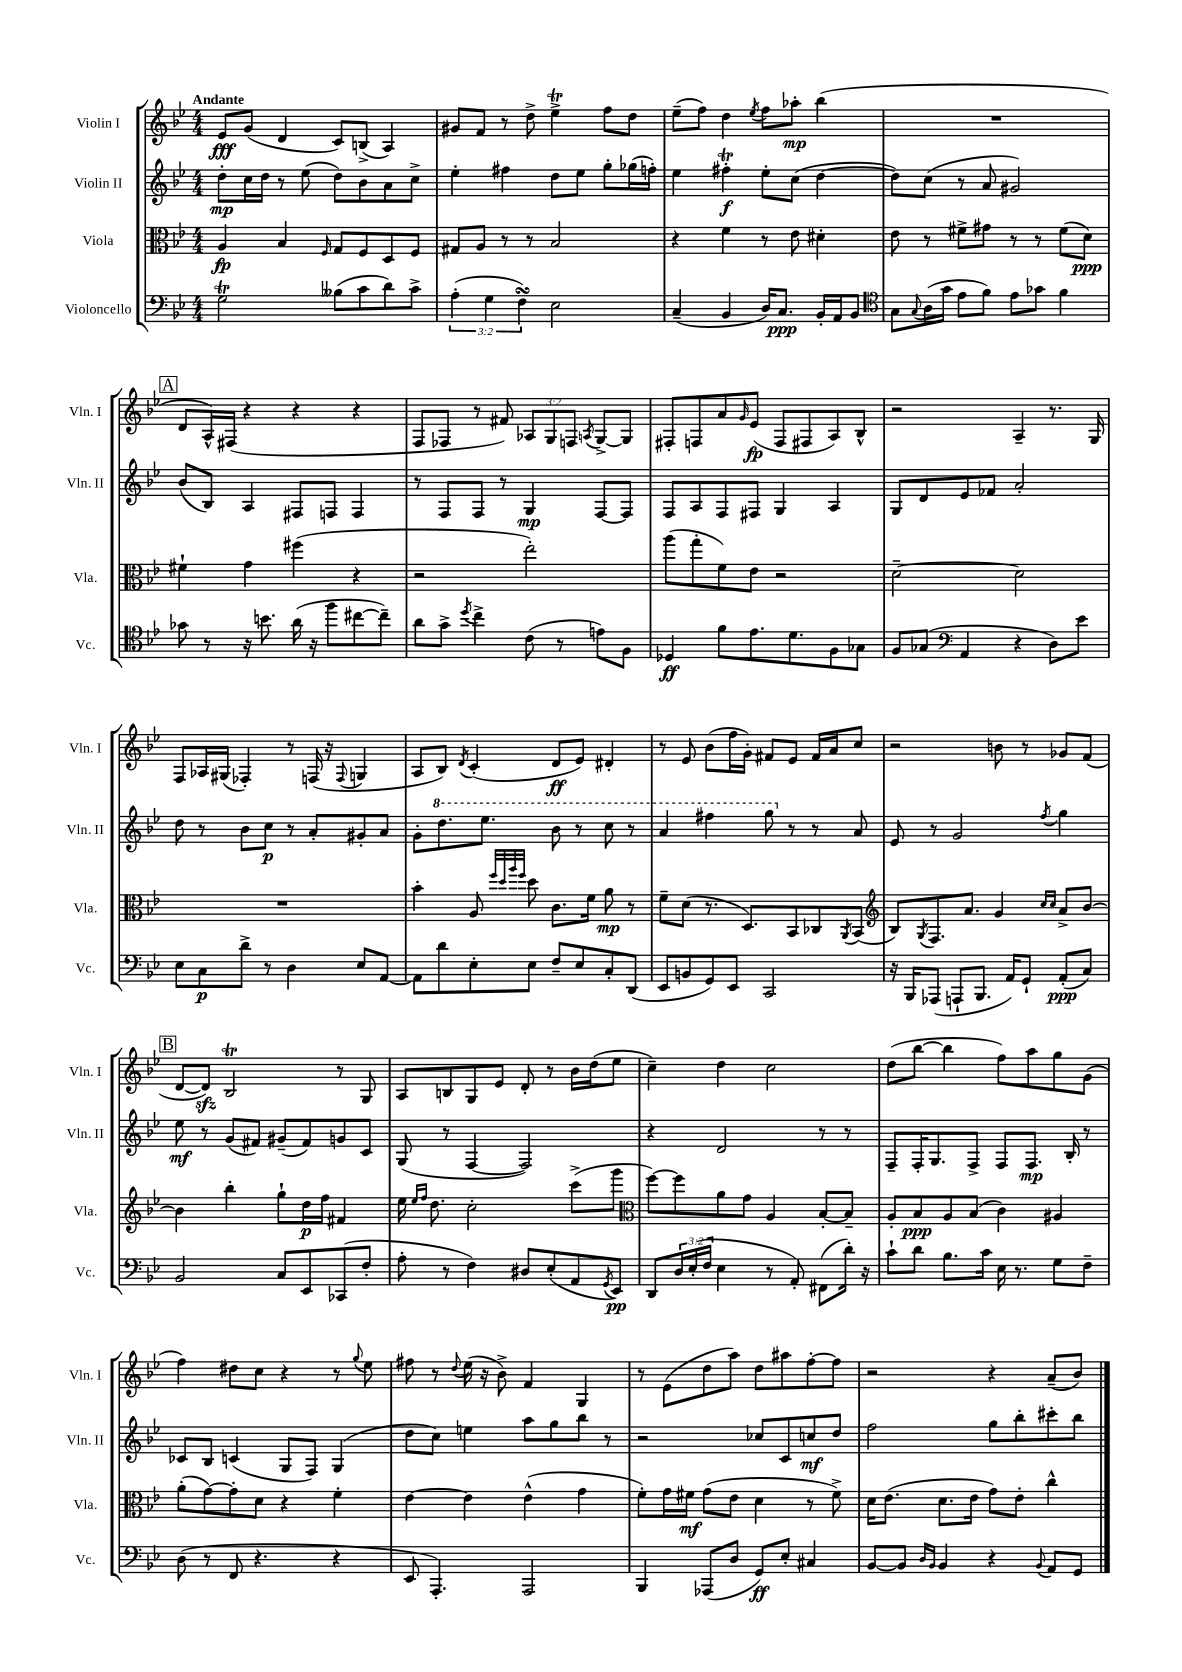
<<
\new StaffGroup <<
\new Staff = "s0" \with { instrumentName = "Violin I" shortInstrumentName = "Vln. I" } {
    \clef treble \key bes \major \numericTimeSignature \time 4/4 \override Staff.TupletNumber.text = #tuplet-number::calc-fraction-text \tempo "Andante"
    ees'8\fff g'8( d'4 c'8) b8->( a4) |
    gis'8 f'8 r8 d''8-> ees''4->\trill f''8 d''8 |
    ees''8--( f''8) d''4 \acciaccatura { ees''8 } f''8 aes''8-.\mp bes''4( |
    R1 |
    \mark \markup { \box "A" } d'8 a16-^) fis16( r4 r4 r4 |
    f8 fes8 r8 fis'8) \tuplet 3/2 { aes8 g8 f8 } \acciaccatura { a8 } g8~-> g8 |
    fis8-. f8 a'8 \grace { g'16 } ees'8\fp( f8 fis8 a8) bes8-^ |
    r2 a4-- r8. g16 |
    f8 aes16 gis16( fes4-.) r8 f16( r16 \appoggiatura { f8 } g4 |
    a8 bes8) \acciaccatura { d'8 } c'4-.( d'8\ff ees'8) dis'4-. |
    r8 ees'8 bes'8( f''16 g'16-.) fis'8 ees'8 fis'16 a'16 c''8 |
    r2 b'8 r8 ges'8 f'8( |
    \mark \markup { \box "B" } d'8~ d'8\sfz) bes2\trill r8 g8 |
    a8 b8 g8 ees'8 d'8-. r8 bes'16 d''16( ees''8 |
    c''4--) d''4 c''2 |
    d''8( bes''8~ bes''4 f''8) a''8 g''8 g'8( |
    f''4) dis''8 c''8 r4 r8 \appoggiatura { g''8 } ees''8 |
    fis''8 r8 \appoggiatura { d''8 } ees''16( r16 bes'8->) f'4 g4 |
    r8 ees'8( d''8 a''8) d''8 ais''8 f''8~-. f''8 |
    r2 r4 a'8--( bes'8) \bar "|." |
}
\new Staff = "s1" \with { instrumentName = "Violin II" shortInstrumentName = "Vln. II" } {
    \clef treble \key bes \major \numericTimeSignature \time 4/4
    d''8-.\mp c''16 d''16 r8 ees''8( d''8) bes'8 a'8 c''8-> |
    ees''4-. fis''4 d''8 ees''8 g''8-. ges''16( f''16-.) |
    ees''4 fis''4-.\trill\f ees''8-. c''8( d''4~ |
    d''8) c''8( r8 a'8 gis'2) |
    \mark \markup { \box "A" } bes'8( bes8) a4 fis8 f8 f4 |
    r8 f8 f8 r8 g4\mp f8~ f8 |
    f8 a8 f8 fis8 g4 a4 |
    g8 d'8 ees'8 fes'8 a'2-. |
    d''8 r8 bes'8 c''8\p r8 a'8-. gis'8-. a'8 |
    g'8-. \ottava #1 d'''8. ees'''8. bes''8 r8 c'''8 r8 |
    a''4 fis'''4 g'''8 \ottava #0 r8 r8 a'8 |
    ees'8 r8 g'2 \acciaccatura { f''8 } g''4 |
    \mark \markup { \box "B" } ees''8\mf r8 g'8( fis'8) gis'8--( fis'8) g'8 c'8 |
    g8( r8 f4~ f2) |
    r4 d'2 r8 r8 |
    f8-- f16-. g8. f8-> f8 f8.\mp bes16-. r8 |
    ces'8 bes8 c'4( g8 f8) g4( |
    d''8 c''8) e''4 a''8 g''8 bes''8 r8 |
    r2 ces''8 c'8 c''8\mf d''8 |
    f''2 g''8 bes''8-. cis'''8-. bes''8 \bar "|." |
}
\new Staff = "s2" \with { instrumentName = "Viola" shortInstrumentName = "Vla." } {
    \clef alto \key bes \major \numericTimeSignature \time 4/4
    a4\fp bes4 \grace { f16 } g8 f8 d8 f8 |
    gis8 a8 r8 r8 bes2 |
    r4 f'4 r8 ees'8 dis'4-. |
    ees'8 r8 fis'8-> gis'8 r8 r8 fis'8( d'8\ppp) |
    \mark \markup { \box "A" } fis'4-! g'4 fis''4( r4 |
    r2 ees''2-.) |
    a''8( g''8-. f'8) ees'8 r2 |
    d'2~-- d'2 |
    R1 |
    bes'4-. a8 \grace { f''32 d''32 a''32 f''32 } d''8 c'8. f'16 a'8\mp r8 |
    f'8-- d'8( r8. d8.) bes,8 ces8 \acciaccatura { a,8 } bes,8( |
    \clef treble bes8) \acciaccatura { g8 } f8. a'8. g'4 \grace { c''16 c''16 } a'8-> bes'8~ |
    \mark \markup { \box "B" } bes'4 bes''4-. g''8-! d''16\p f''16 fis'4 |
    ees''16 \grace { ees''16 f''16 } d''8. c''2-. c'''8->( g'''8 |
    \clef alto f''8~) f''8 a'8 g'8 a4 bes8~-. bes8-- |
    a8-. bes8\ppp a8 bes8( c'4) ais4 |
    a'8-.( g'8~) g'8-. d'8 r4 f'4-. |
    ees'4~ ees'4 ees'4-^( g'4 |
    f'8-.) g'16 fis'16\mf g'8( ees'8 d'4 r8 fis'8->) |
    d'16 ees'8.( d'8. ees'16 g'8) ees'8-. c''4-^ \bar "|." |
}
\new Staff = "s3" \with { instrumentName = "Violoncello" shortInstrumentName = "Vc." } {
    \clef bass \key bes \major \numericTimeSignature \time 4/4 \override Staff.TupletNumber.text = #tuplet-number::calc-fraction-text
    g2\trill beses8( c'8 d'8) c'8-> |
    \tuplet 3/2 { a4-.( g4 f4\turn) } ees2 |
    c4--( bes,4 d16) c8.\ppp bes,16-. a,16 bes,8 |
    \clef tenor g8 \appoggiatura { g8 } a16( g'16 ees'8 f'8) ees'8 ges'8 f'4 |
    \mark \markup { \box "A" } ges'8 r8 r16 b'8. a'16( r16 f''8 cis''8~ cis''8--) |
    a'8 g'8-> \acciaccatura { d''8 } c''4-> c'8( r8 e'8) f8 |
    des4\ff f'8 ees'8. d'8. f8 ges8 |
    f8 ges8( \clef bass a,4 r4 d8) ees'8 |
    ees8 c8\p d'8-> r8 d4 ees8 a,8~ |
    a,8 d'8 ees8-. ees8 f8-- ees8 c8-. d,8( |
    ees,8 b,8 g,8) ees,8 c,2 |
    r16 bes,,16 aes,,8( a,,8-! bes,,8. a,16) g,8-! a,8-.\ppp( c8) |
    \mark \markup { \box "B" } bes,2 c8 ees,8 ces,8( f8-. |
    a8-. r8 f4) dis8 ees8-.( a,8 \acciaccatura { g,8 } ees,8\pp) |
    d,8 \tuplet 3/2 { d16 ees16-.( f16 } ees4 r8 a,8-.) fis,8( d'16-.) r16 |
    c'8-! d'8 bes8. c'16 ees16 r8. g8 f8-- |
    d8( r8 f,8 r4. r4 |
    ees,8 a,,4.-.) a,,2 |
    bes,,4 aes,,8( d8 g,8\ff) ees8-. cis4 |
    bes,8~ bes,8 \grace { d16 bes,16 } bes,4 r4 \appoggiatura { bes,8 } a,8 g,8 \bar "|." |
}
>>
>>
\layout { \context { \Score \remove "Bar_number_engraver" } }
